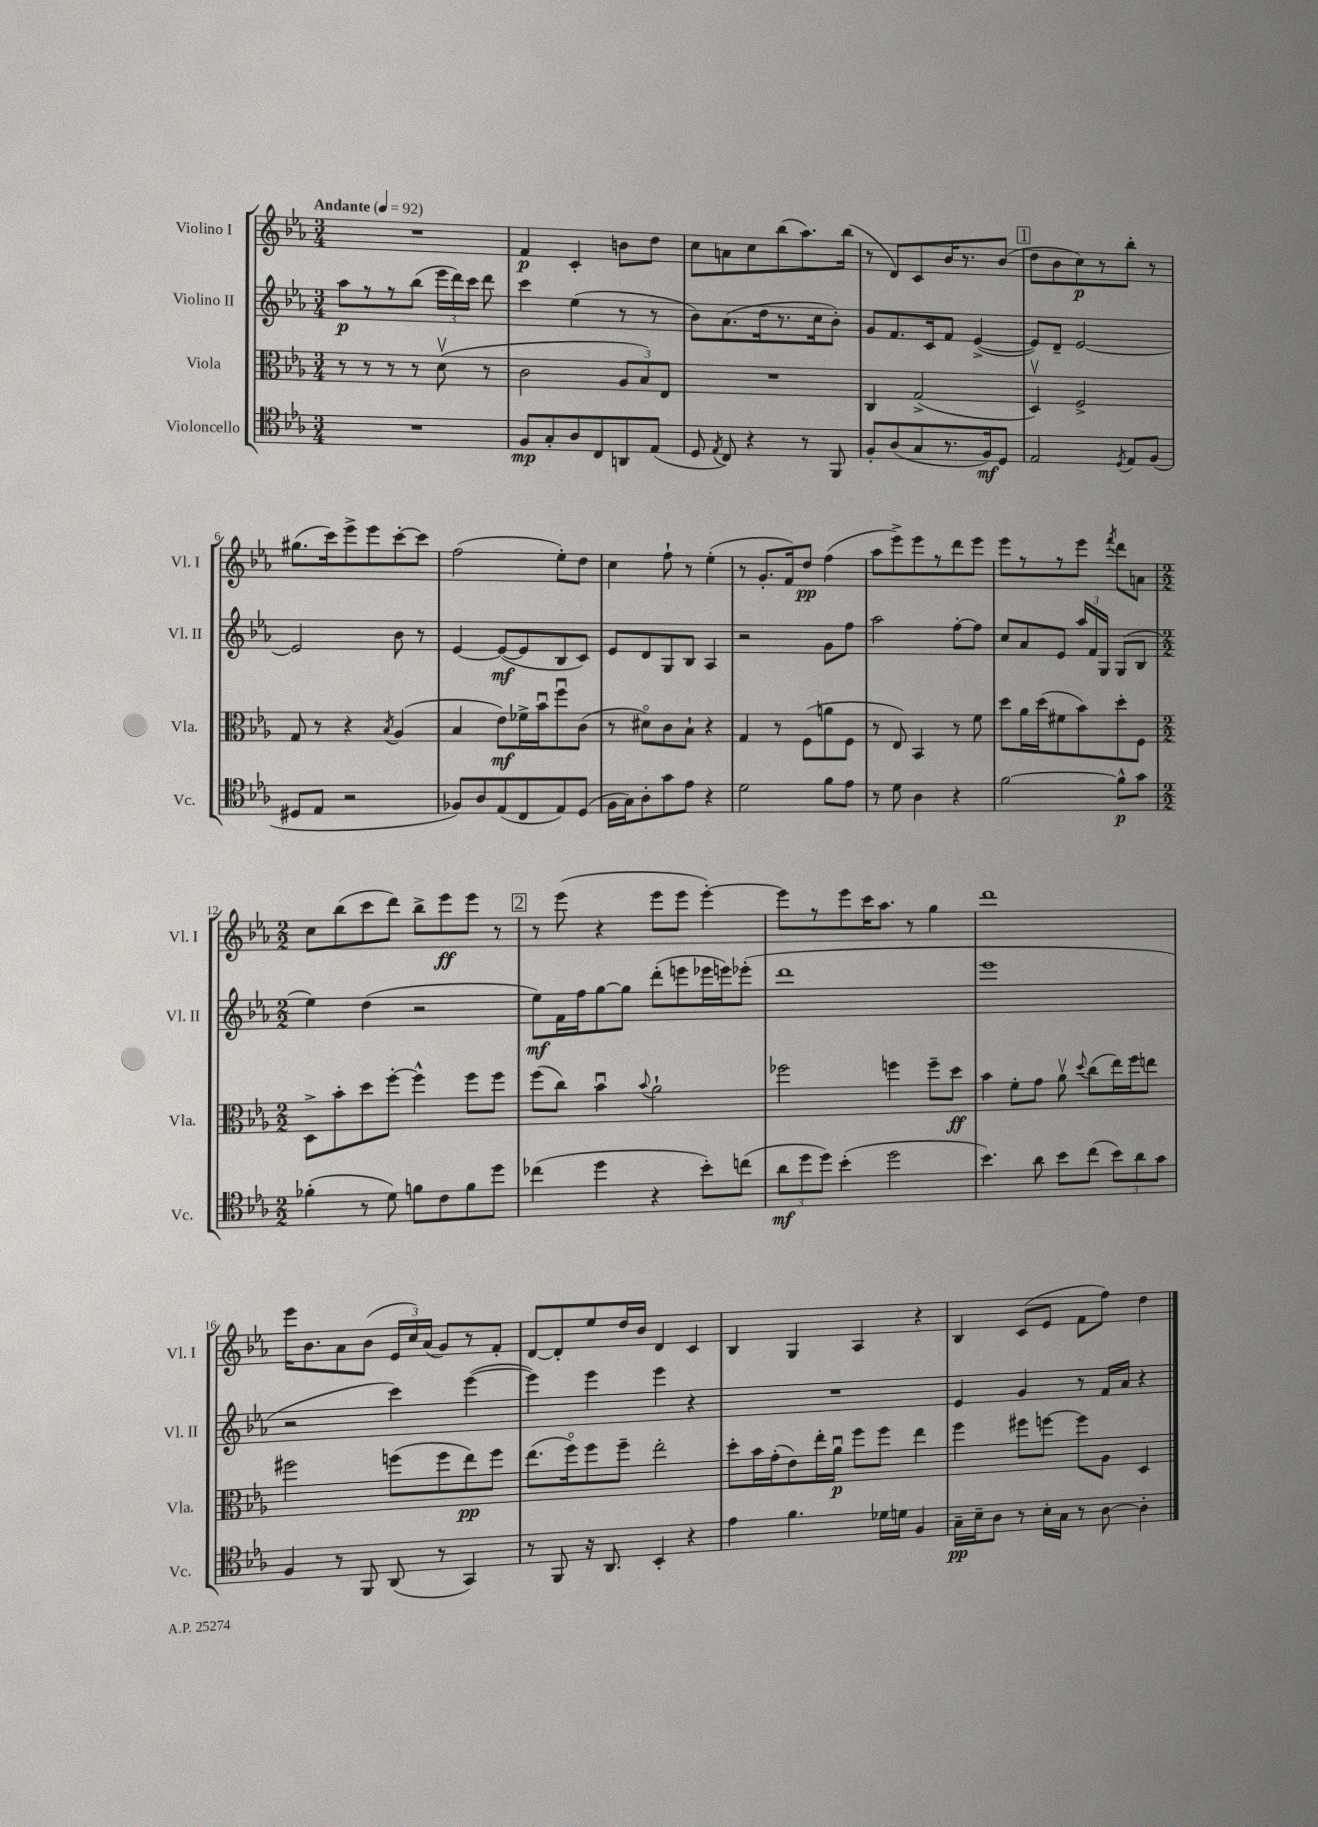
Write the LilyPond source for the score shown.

<<
\new StaffGroup <<
\new Staff = "s0" \with { instrumentName = "Violino I" shortInstrumentName = "Vl. I" } {
    \clef treble \key ees \major \numericTimeSignature \time 3/4 \tempo "Andante" 4 = 92
    \autoBeamOff R2. |
    f'4\p c'4-. b'8[ d''8] |
    c''8[ a'8 c''8 bes''8( aes''8.) bes''16]( |
    r8 d'8[) c'8 bes'16 r8. bes'8]( |
    \mark \markup { \box "1" } d''8[ bes'8 c''8\p) r8 bes''8]-. r8 |
    gis''8.[( c'''16) ees'''8-> ees'''8 c'''8~-. c'''8] |
    f''2( ees''8[-.) d''8] |
    c''4 f''8-! r8 ees''4-.( |
    r8 g'8.[-. f'16) d''8]\pp f''4( |
    aes''8[ ees'''8->) ees'''8 r8 d'''8 ees'''8] |
    ees'''8[ r8 r8 ees'''8] \acciaccatura { f'''8 } d'''8[ a'8] |
    \numericTimeSignature \time 2/2 c''8[ bes''8( c'''8 d'''8]) bes''8[-> ees'''8\ff ees'''8] r8 |
    \mark \markup { \box "2" } r8 ees'''8( r4 ees'''8[ ees'''8] ees'''4~-.) |
    ees'''8[ r8 ees'''8 c'''16 aes''8.] r8 g''4 |
    d'''1 |
    ees'''16[ bes'8. aes'8 bes'8]( \tuplet 3/2 { ees'16[ c''16) aes'16]( } g'8[) r8 f'8]-. |
    d'8[~ d'8-. ees''8 d''16 bes'16] d'4 c'4 |
    bes4 g4 aes4 r4 |
    bes4 c'8[( ees'8] f'8[ f''8]) d''4 \bar "|." |
}
\new Staff = "s1" \with { instrumentName = "Violino II" shortInstrumentName = "Vl. II" } {
    \clef treble \key ees \major \numericTimeSignature \time 3/4
    \autoBeamOff aes''8[\p r8 r8 bes''8]( \tuplet 3/2 { ees'''16[ d'''16) c'''16] } d'''8 |
    c'''4 ees''4( r8 r8 |
    bes'8[) aes'8.( d''16 r8. c''16 bes'8]-.) |
    g'8[ f'8. c'16 f'8] ees'4~->( |
    \mark \markup { \box "1" } ees'8[) d'8]-- ees'2~ |
    ees'2 bes'8 r8 |
    ees'4~ ees'8[~\mf( ees'8 bes8 c'8]) |
    ees'8[ d'8 g8 bes8] aes4 |
    r2 g'8[ f''8] |
    aes''2 f''8[~-. f''8] |
    c''8[ aes'8 ees'8] \tuplet 3/2 { aes''16[ f'16 g16] } g8[( bes8] |
    \numericTimeSignature \time 2/2 ees''4) d''4( r2 |
    \mark \markup { \box "2" } ees''8[\mf) f'16 f''16 g''8~ g''8] d'''8[-.( e'''8 ees'''16 e'''16) ees'''8]-.( |
    d'''1 |
    ees'''1 |
    r2 c'''4) ees'''4~( |
    ees'''4) ees'''4 ees'''4 r4 |
    R1 |
    ees'4 g'4 r8 f'16[ aes'16] r4 \bar "|." |
}
\new Staff = "s2" \with { instrumentName = "Viola" shortInstrumentName = "Vla." } {
    \clef alto \key ees \major \numericTimeSignature \time 3/4
    \autoBeamOff r8 r8 r8 r8 d'8\upbow( r8 |
    c'2 \tuplet 3/2 { aes8[ bes8) ees8] } |
    R2. |
    c4 g2->( |
    \mark \markup { \box "1" } d4\upbow) f2-> |
    g8 r8 r4 \acciaccatura { bes8 } aes4( |
    bes4 ees'8[\mf) fes'16-> bes'16\downbow f''8\downbow c'8]( |
    r8 dis'8[\flageolet) c'8 bes8]-! r4 |
    g4 r8 f8[( a'8 f8] |
    r8 ees8) bes,4 r8 f'8 |
    d''8[ aes'16 d''16( fis'8 bes'8) d''8-. f8] |
    \numericTimeSignature \time 2/2 d8[-> bes'8-. d''8 f''8]~-. f''4-^ f''8[ f''8] |
    \mark \markup { \box "2" } f''8[( c''8]) bes'4\downbow \appoggiatura { bes'8 } aes'2-! |
    fes''2 f''4 f''8[-- d''8]\ff |
    bes'4 f'8[-. g'8] aes'8\upbow \appoggiatura { d''8 } c''8[( ees''16) f''16 e''8] |
    fis''2 f''8[( f''8 ees''8\pp) f''8] |
    ees''8.[( f''16\flageolet) f''8 f''8]-- ees''2-. |
    d''8[-. bes'16 g'16-.( ees'8) ees''16-. aes'16]\downbow\p f''8[ f''8] ees''4 |
    f''4 fis''8[ f''8]~ f''8[ aes8] d4 \bar "|." |
}
\new Staff = "s3" \with { instrumentName = "Violoncello" shortInstrumentName = "Vc." } {
    \clef tenor \key ees \major \numericTimeSignature \time 3/4
    \autoBeamOff R2. |
    f8[\mp g8-. aes8 c8 a,8 ees8]( |
    d8 \acciaccatura { ees8 } c8) r4 r8 f,8 |
    f8[-. aes8( g8 r8. f16\mf) d8] |
    \mark \markup { \box "1" } ees2 \acciaccatura { d8 } ees8[ f8]( |
    dis8[ ees8] r2 |
    fes8[) aes8 ees8( c8 ees8) d8]( |
    f16[ g16) aes8-. g'8 ees'8] r4 |
    d'2 f'8[ ees'8] |
    r8 d'8 aes4 r4 |
    f'2~ f'8[-^\p g'8] |
    \numericTimeSignature \time 2/2 fes'4-.( r8 d'8) f'8[ c'8 f'8 d''8] |
    \mark \markup { \box "2" } ces''4( d''4 r4 bes'8[-.) c''8]( |
    \tuplet 3/2 { aes'8[\mf d''8 d''8]) } bes'4-.( d''2 |
    bes'4.) aes'8 bes'8[ c''8]( \tuplet 3/2 { bes'8[) aes'8 g'8] } |
    f4 r8 f,8 aes,8( r8 g,4) |
    r8 f,8 r16 aes,8. bes,4-. r4 |
    ees'4 f'4. des'16[ d'16] f4 |
    g16[--\pp bes16-- aes8] r8 bes16[-. g16] r8 aes8~ aes4-. \bar "|." |
}
>>
>>
